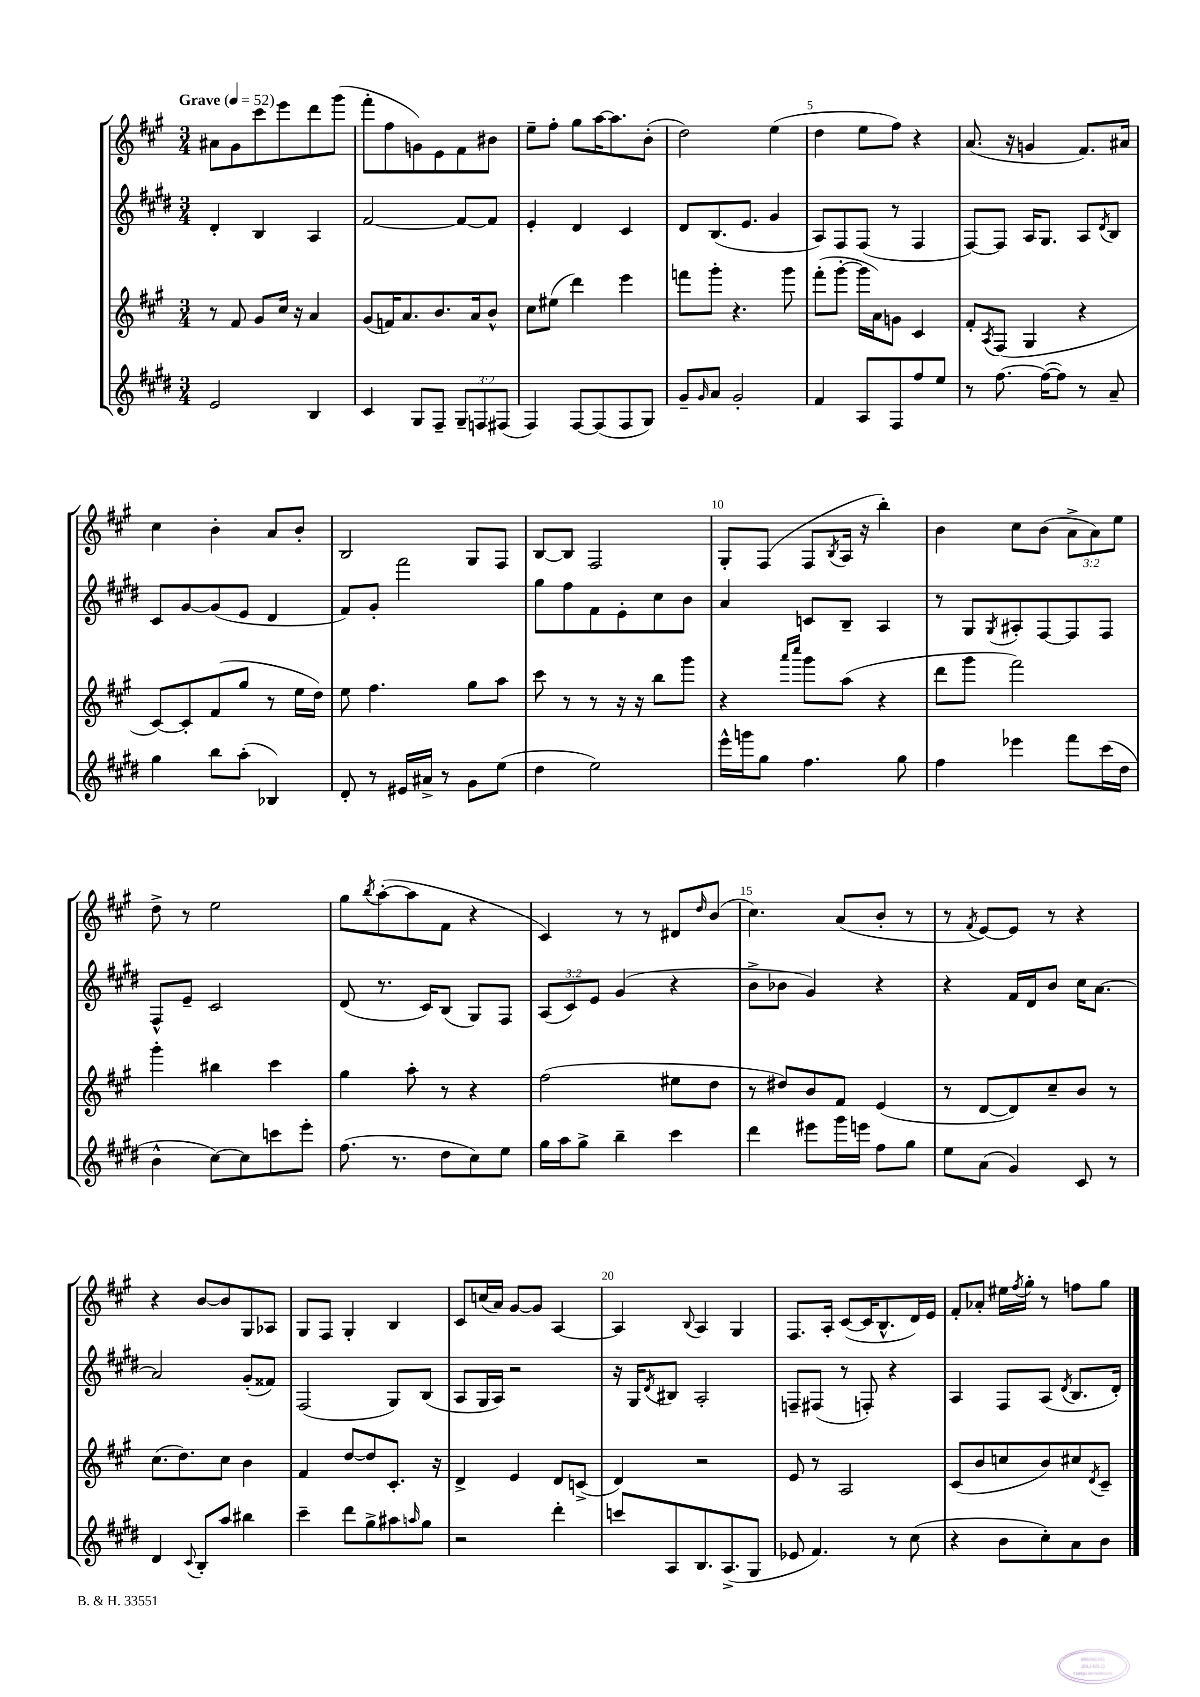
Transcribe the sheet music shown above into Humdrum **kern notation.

**kern	**kern	**kern	**kern
*staff4	*staff3	*staff2	*staff1
*clefG2	*clefG2	*clefG2	*clefG2
*k[f#c#g#d#]	*k[f#c#g#]	*k[f#c#g#d#]	*k[f#c#g#]
*M3/4	*M3/4	*M3/4	*M3/4
*MM52	*MM52	*MM52	*MM52
2e	8r	4d#'	8a#
.	8f#	.	8g#
.	8g#	4B	8ccc#
.	16cc#	.	8eee
.	16r	.	.
4B	4a	4A	8ddd
.	.	.	(8ggg#
=	=	=	=
4c#	(8g#	[2f#	8fff#'
.	16f)	.	8ff#
.	8.a	.	.
8G#	.	.	8g)
8F#~	8.b	.	8e
12G#~	.	8f#_	8f#
.	16a	.	.
12F	.	.	.
.	8b^^	8f#]	8b#
(12F#	.	.	.
=	=	=	=
4F#)	8cc#	4e'	8ee~
.	(8ee#	.	8ff#'
[8F#	4ddd)	4d#	8gg#
(8F#]	.	.	[16aa
.	.	.	8.aa]
8F#	4eee	4c#	.
8G#)	.	.	(8b'
=	=	=	=
8g#~	8fff	8d#	2dd)
16qqg#	.	.	.
8a	8ggg#'	(8.B	.
2g#'	4.r	.	.
.	.	8.e	.
.	.	4g#	(4ee
.	8ggg#	.	.
=	=	=	=
4f#	(8fff#'	8A)	4dd
.	[8ggg#'	8F#	.
8A	16ggg#]	(8F#	8ee
.	16a)	.	.
8F#	8g	8r	8ff#)
8ff#	4c#	4F#	4r
8ee	.	.	.
=	=	=	=
8r	8f#'	[8F#)	(8.a
.	8qA	.	.
[8.ff#	(8F#	8F#]	.
.	.	.	16r
.	4G#	16A	4g
(16ff#_	.	8.G#	.
8ff#])	.	.	.
8r	4r	8A	8.f#)
.	.	8qd#	.
8a~	.	8B	.
.	.	.	16a#
=	=	=	=
4gg#	[8c#)	8c#	4cc#
.	8c#']	[8g#	.
8bb	(8f#	(8g#]	4b'
(8aa'	8gg#	8e	.
4B-)	8r	4d#	8a
.	16ee	.	8b'
.	16dd)	.	.
=	=	=	=
8d#'	8ee	8f#)	2B
8r	4.ff#	8g#'	.
16e#	.	2fff#	.
16a#^	.	.	.
8r	.	.	.
8g#	8gg#	.	8G#
(8ee	8aa	.	8F#
=	=	=	=
4dd#	8ccc#	8gg#	[8B
.	8r	8ff#	8B]
2ee)	8r	8f#	2F#
.	16r	8e'	.
.	16r	.	.
.	8bb	8cc#	.
.	8ggg#	8b	.
=	=	=	=
16eee^^	4r	4a	8G#'
16ggg	.	.	.
8gg#	.	.	(8F#
.	16qqaaa	.	.
.	16qqcccc#	.	.
4.ff#	8ggg#	8c	8F#
.	.	.	8qB
.	(8aa	8B~	16A
.	.	.	16r
.	4r	4A	4bb')
8gg#	.	.	.
=	=	=	=
4ff#	8ddd	8r	4b
.	8ggg#	8G#	.
.	.	8qG#	.
4eee-	2fff#)	8A#'	8cc#
.	.	[8F#	(8b
8fff#	.	8F#]	12a^
.	.	.	12a)
(16ccc#	.	8F#	.
.	.	.	12ee
16dd#	.	.	.
=	=	=	=
4b^^	4ggg#'	8F#^^	8dd^
.	.	8e~	8r
[8cc#)	4bb#	2c#	2ee
8cc#]	.	.	.
8ccc	4ccc#	.	.
8eee'	.	.	.
=	=	=	=
(8.ff#	4gg#	(8d#	8gg#
.	.	.	8qbb
.	.	8.r	([8aa'
8.r	.	.	.
.	8aa'	.	8aa]
.	.	16c#)	.
8dd#	8r	(8B	8f#
8cc#)	4r	8G#)	4r
8ee	.	8F#	.
=	=	=	=
16gg#	(2ff#	(12A	4c#)
16aa	.	.	.
.	.	12c#)	.
8gg#^	.	.	.
.	.	12e	.
4bb~	.	(4g#	8r
.	.	.	8r
4ccc#	8ee#	4r	8d#
.	.	.	16qqdd
.	8dd	.	(8b
=	=	=	=
4ddd#	8r	8b^	4.cc#)
.	8dd#)	8b-	.
8eee#	8b	4g#)	.
16ggg#	8f#	.	(8a
16eee	.	.	.
8ff#	(4e	4r	8b'
8gg#	.	.	8r
=	=	=	=
8ee	8r	4r	8r
.	.	.	8qf#
(8a	[8d	.	[8e)
4g#)	8d])	16f#	8e]
.	.	16d#	.
.	8cc#~	8b	8r
8c#	8b	16cc#	4r
.	.	[8.a	.
8r	8r	.	.
=	=	=	=
4d#	(8.cc#	2a]	4r
.	8.dd)	.	.
8qqc#	.	.	.
8B'	.	.	[8b
8aa	8cc#	.	8b]
4bb#	4b	(8g#'	8G#
.	.	8f##)	8A-
=	=	=	=
4ccc#~	4f#	(2F#	8G#
.	.	.	8F#
8ddd#	[8dd	.	4G#'
8gg#^	8dd]	.	.
8aa#	8.c#'	8G#)	4B
16qqaa	.	.	.
8gg#	.	(8B	.
.	16r	.	.
=	=	=	=
2r	4d^	8A	8c#
.	.	16G#	(16cc
.	.	16A)	16a)
.	4e	2r	[8g#
.	.	.	8g#]
4ddd#'	8d	.	[4A
.	(8c^	.	.
=	=	=	=
8ccc	4d)	16r	4A]
.	.	16G#	.
.	.	8qd#	.
8A	.	8B#	.
.	.	.	8qqB
8.B	2r	2A'	4A
(8.A^	.	.	.
.	.	.	4G#
8G#	.	.	.
=	=	=	=
8e-	8e	8F~	8.F#
4.f#)	8r	(8F#	.
.	.	.	16A'
.	2A	8r	([8c#
.	.	8F')	16c#]
.	.	.	8.B^^
8r	.	4r	.
(8cc#	.	.	16d)
.	.	.	16e
=	=	=	=
4r	(8c#	4A	8f#'
.	8b	.	8a-'
8b	8cc	8F#	16ee#
.	.	.	8qff#
.	.	.	16gg#'
8cc#')	8b)	(8A	8r
.	.	8qd#	.
8a	8cc#	8.B	8ff
.	8qd	.	.
8b	8c#~	.	8gg#
.	.	16d#')	.
==	==	==	==
*-	*-	*-	*-
